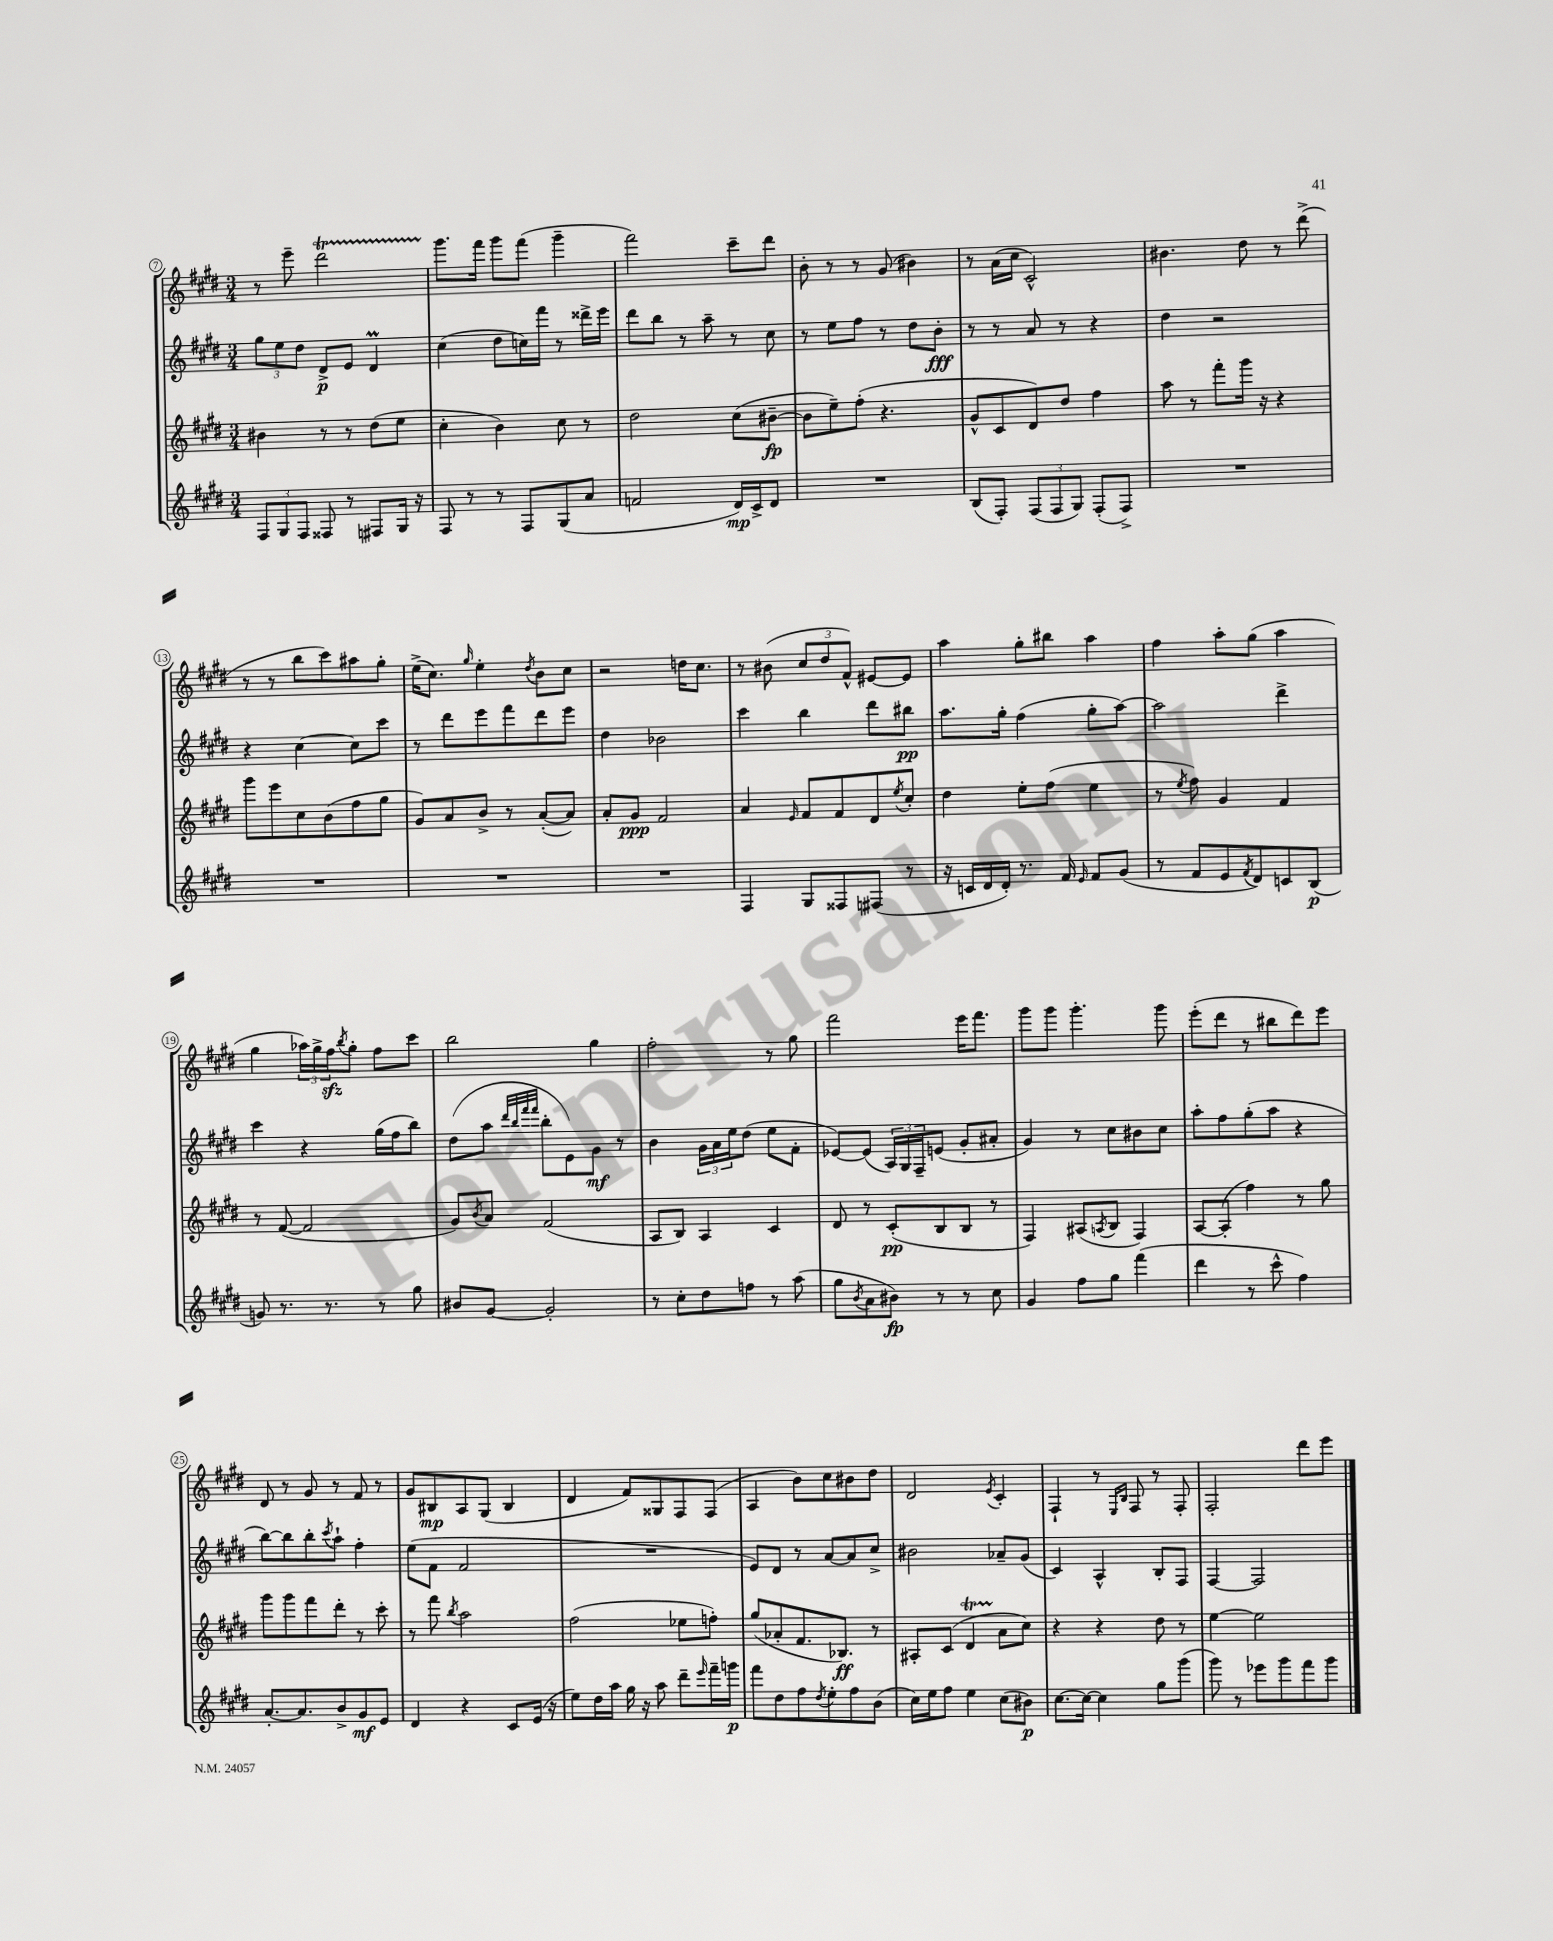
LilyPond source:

<<
\new StaffGroup <<
\new Staff = "s0" {
    \clef treble \key e \major \numericTimeSignature \time 3/4
    r8 e'''8-- dis'''2\startTrillSpan |
    gis'''8.\stopTrillSpan fis'''16 gis'''8 fis'''8( gis'''4-- |
    fis'''2) cis'''8-- dis'''8 |
    b'8-. r8 r8 gis'8( bis'4) |
    r8 a'16( cis''16 cis'2-^) |
    bis'4. dis''8 r8 dis'''8->( |
    r8 r8 b''8 cis'''8) ais''8 gis''8-. |
    e''16->( cis''8.) \grace { gis''16 } e''4-. \acciaccatura { dis''8 } b'8 cis''8 |
    r2 d''16 cis''8. |
    r8 bis'8( \tuplet 3/2 { cis''8 dis''8 fis'8-^) } eis'8~ eis'8 |
    a''4 gis''8-. bis''8 a''4 |
    fis''4 a''8-. gis''8( a''4 |
    gis''4 \tuplet 3/2 { aes''16) gis''16-> fis''16\sfz } \acciaccatura { b''8 } gis''8-. fis''8 cis'''8 |
    b''2 gis''4 |
    fis''2-. r8 gis''8 |
    fis'''2 e'''16 fis'''8. |
    gis'''8 gis'''8 gis'''4.-. gis'''8 |
    e'''8-.( dis'''8 r8 bis''8 dis'''8) e'''8 |
    dis'8 r8 gis'8 r8 fis'8 r8 |
    gis'8 bis8\mp a8 gis8( bis4 |
    dis'4 fis'8) gisis8 fis8 fis8( |
    a4 b'8) cis''8 bis'8 dis''8 |
    dis'2 \acciaccatura { e'8 } cis'4-. |
    fis4-! r8 \grace { e16 b16 } fis8 r8 fis8-. |
    fis2-. dis'''8 e'''8 \bar "|." |
}
\new Staff = "s1" {
    \clef treble \key e \major \numericTimeSignature \time 3/4
    \tuplet 3/2 { gis''8 e''8 dis''8 } dis'8->\p e'8 dis'4\prall |
    cis''4( dis''8 c''16) fis'''16 r8 disis'''16-> e'''16 |
    dis'''8 b''8 r8 a''8-- r8 cis''8 |
    r8 e''8 fis''8 r8 dis''8 b'8-.\fff |
    r8 r8 a'8 r8 r4 |
    dis''4 r2 |
    r4 cis''4~ cis''8 cis'''8 |
    r8 dis'''8 e'''8 fis'''8 dis'''8 e'''8 |
    dis''4 bes'2 |
    cis'''4 b''4 dis'''8 bis''8\pp |
    a''8. gis''16-. fis''4( gis''8-. a''8~) |
    a''2 dis'''4-> |
    cis'''4 r4 gis''16( fis''16 b''8) |
    dis''8( a''8 \grace { dis'''32 b''32 fis'''32 fis'''32 } b''8-. e'8) gis'8\mf r8 |
    b'4 \tuplet 3/2 { gis'16 a'16 e''16 } dis''8( e''8 fis'8-. |
    ees'8~) ees'8( \tuplet 3/2 { a16) gis16 fis16-- } e'8( gis'8-. ais'8-. |
    gis'4) r8 cis''8 bis'8 cis''8 |
    a''8-. fis''8 gis''8-.( a''8 r4 |
    b''8~) b''8 b''8-. \acciaccatura { cis'''8 } a''8-! fis''4-. |
    e''8( fis'8 fis'2 |
    R2. |
    e'8) dis'8 r8 a'8~ a'8 cis''8-> |
    bis'2 aes'8-- gis'8( |
    cis'4) a4-^ b8-. fis8 |
    fis4~ fis2 \bar "|." |
}
\new Staff = "s2" {
    \clef treble \key e \major \numericTimeSignature \time 3/4
    bis'4 r8 r8 dis''8( e''8 |
    cis''4-. b'4) cis''8 r8 |
    dis''2 cis''8( bis'8~--\fp |
    bis'8 e''8--) fis''8-.( r4. |
    gis'8-^ cis'8 dis'8) dis''8 fis''4 |
    a''8 r8 fis'''8-. gis'''16 r16 r4 |
    gis'''8 e'''8 cis''8 b'8( fis''8 gis''8 |
    gis'8) a'8 b'8-> r8 a'8~-.( a'8) |
    a'8-. gis'8\ppp fis'2 |
    a'4 \grace { e'16 } fis'8 fis'8 dis'8 \acciaccatura { e''8 } cis''8-. |
    dis''4 e''8-. fis''8( e''4 |
    r8 \acciaccatura { e''8 } fis''8) gis'4 fis'4 |
    r8 fis'8~( fis'2 |
    gis'8) \acciaccatura { b'8 } a'8 fis'2( |
    a8 b8) a4 cis'4 |
    dis'8 r8 cis'8-.\pp( b8 b8 r8 |
    fis4) ais8( \acciaccatura { a8 } b8 fis4) |
    a8~ a8-.( fis''4) r8 gis''8 |
    gis'''8 gis'''8 fis'''8 dis'''8-. r8 cis'''8-. |
    r8 fis'''8 \acciaccatura { b''8 } a''2 |
    fis''2( ees''8 f''8-.) |
    gis''8( aes'8-. fis'8. bes8.\ff) r8 |
    ais8-. cis'8( dis'4\startTrillSpan a'8\stopTrillSpan cis''8) |
    r4 r4 dis''8 r8 |
    e''4~ e''2 \bar "|." |
}
\new Staff = "s3" {
    \clef treble \key e \major \numericTimeSignature \time 3/4
    \tuplet 3/2 { fis8 gis8 fis8 } fisis8 r8 fis8 gis16 r16 |
    fis8 r8 r8 fis8 gis8( a'8 |
    f'2 dis'16\mp) cis'16-> dis'8 |
    R2. |
    b8( fis8-.) \tuplet 3/2 { fis8( fis8 gis8) } fis8-.( fis8->) |
    R2. |
    R2. |
    R2. |
    R2. |
    fis4 gis8 fisis8 fis8( r8 |
    r16 c'16 dis'16 dis'16-.) r8. fis'16 \grace { e'16 } fis'8 gis'8( |
    r8 fis'8 e'8 \acciaccatura { fis'8 } dis'8) c'8 b8\p( |
    g'8) r8. r8. r8 gis''8 |
    bis'8 gis'8~ gis'2-. |
    r8 cis''8-. dis''8 f''8 r8 a''8( |
    gis''8 \acciaccatura { b'8 } a'8 bis'8\fp) r8 r8 cis''8 |
    gis'4 fis''8 gis''8 fis'''4( |
    dis'''4 r8 cis'''8-^ fis''4) |
    a'8.~-. a'8. b'8-> gis'8\mf e'8 |
    dis'4 r4 cis'8 e'16( r16 |
    e''8) dis''16 a''16 gis''16 r16 a''8 dis'''8-- \grace { e'''16 } fis'''16-- g'''16\p |
    fis'''8 dis''8 fis''8 \acciaccatura { dis''8 } e''8-. fis''8 b'8( |
    cis''16) e''16 fis''8 e''4 cis''8( bis'8\p) |
    cis''8.~ cis''16~ cis''4 gis''8 gis'''8( |
    gis'''8) r8 ees'''8 gis'''8 fis'''8 gis'''8 \bar "|." |
}
>>
>>
\layout { \context { \Score currentBarNumber = #7 \override BarNumber.stencil = #(make-stencil-circler 0.1 0.3 ly:text-interface::print) } }
